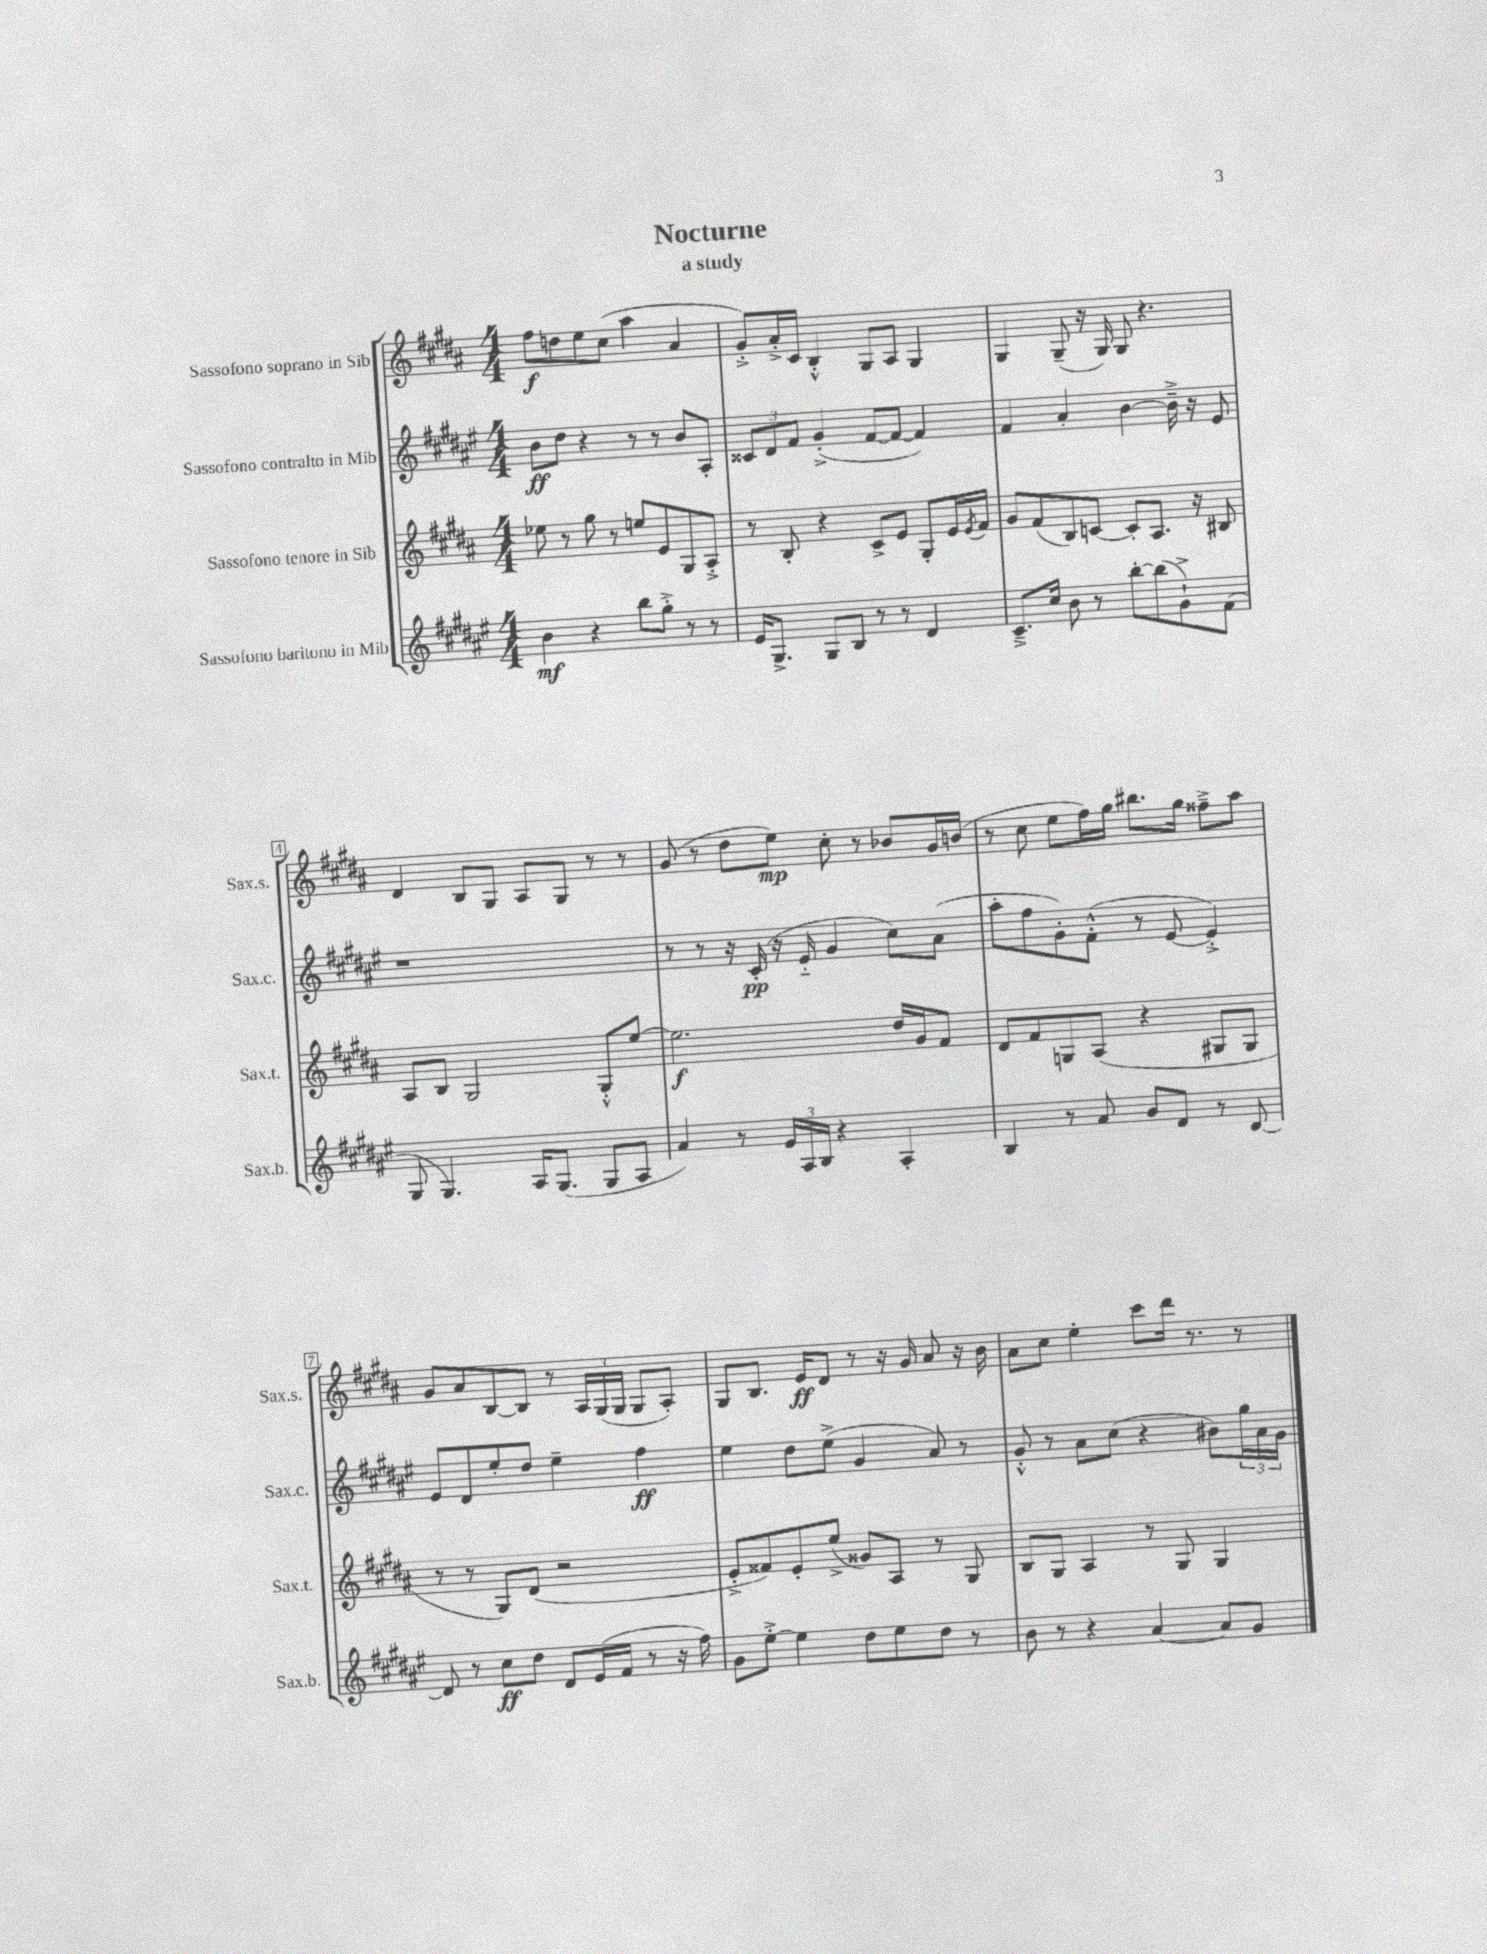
\header { title = "Nocturne" subtitle = "a study" }
<<
\new StaffGroup <<
\new Staff = "s0" \with { instrumentName = "Sassofono soprano in Sib" shortInstrumentName = "Sax.s." } {
    \clef treble \key b \major \numericTimeSignature \time 4/4
    fis''8\f d''8 e''8 cis''8( ais''4 ais'4 |
    gis'8-.->) ais'16-.-> cis'16 b4-.-^ gis8 ais8 gis4 |
    gis4 gis8--( r16 gis16) gis8 r4. |
    dis'4 b8 gis8 ais8 gis8 r8 r8 |
    gis'8( r8 dis''8 e''8\mp) cis''8-. r8 bes'8 gis'16 b'16( |
    r8 cis''8 e''8 fis''16) gis''16 bis''8. gis''16 fisis''8---> ais''8 |
    gis'8 ais'8 b8~ b8 r8 \tuplet 3/2 { ais16 gis16( gis16 } gis8 ais8-.) |
    gis8 b8. e'16\ff dis'8 r8 r16 gis'16 ais'8 r16 b'16 |
    ais'8 cis''8 e''4-. cis'''8 dis'''16 r8. r8 \bar "|." |
}
\new Staff = "s1" \with { instrumentName = "Sassofono contralto in Mib" shortInstrumentName = "Sax.c." } {
    \clef treble \key fis \major \numericTimeSignature \time 4/4
    b'8\ff dis''8 r4 r8 r8 b'8 ais8-. |
    \tuplet 3/2 { cisis'8 dis'8 fis'8 } gis'4-.->( fis'8~ fis'8~ fis'4) |
    fis'4 ais'4-. b'4~ b'16---> r16 eis'8 |
    r1 |
    r8 r8 r16 cis'16-.\pp( r16 eis'16-_ gis'4 cis''8) ais'8( |
    ais''8-. fis''8 gis'8-.) fis'8-.-^( r8 eis'8~ eis'4-.->) |
    eis'8 dis'8 eis''8-. dis''8 eis''4-- fis''4\ff |
    eis''4 dis''8 eis''8->( gis'4 ais'8) r8 |
    gis'8-.-^ r8 ais'8 cis''8( r4 bis'8) \tuplet 3/2 { gis''16 ais'16 gis'16 } \bar "|." |
}
\new Staff = "s2" \with { instrumentName = "Sassofono tenore in Sib" shortInstrumentName = "Sax.t." } {
    \clef treble \key b \major \numericTimeSignature \time 4/4
    ees''8 r8 gis''8 r8 e''8 e'8 gis8 ais8-.-> |
    r8 b8-. r4 cis'8-> e'8 gis8-. e'16 \acciaccatura { e'8 } fis'16 |
    gis'8 fis'8( b8) c'8~ c'8-. ais8. r16 bis8 |
    ais8 b8 gis2 gis8-.-^ e''8~ |
    e''2.\f dis''16 gis'16 fis'8 |
    dis'8 fis'8 g8 ais8( r4 gis8 gis8 |
    r8 r8 gis8) dis'8( r2 |
    e'8-.-> fisis'8) e'8-. e''8->( gisis'8) ais8 r8 gis8 |
    b8 gis8 ais4 r8 gis8 gis4 \bar "|." |
}
\new Staff = "s3" \with { instrumentName = "Sassofono baritono in Mib" shortInstrumentName = "Sax.b." } {
    \clef treble \key fis \major \numericTimeSignature \time 4/4
    b'4\mf r4 b''8 gis''8-.-> r8 r8 |
    eis'16 gis8.-> gis8 b8 r8 r8 dis'4 |
    cis'8.---> cis''16 b'8 r8 b''8~-. b''8( gis'8-!->) fis'8( |
    gis8 gis4.) ais16 gis8.( gis8 ais8 |
    ais'4) r8 \tuplet 3/2 { gis'16 ais16 b16 } r4 ais4-. |
    b4 r8 ais'8 b'8 fis'8 r8 dis'8~ |
    dis'8 r8 cis''8\ff dis''8 dis'8 eis'16( fis'16 r8 r16 fis''16) |
    gis'8 eis''8~-.-> eis''4 dis''8 eis''8 dis''8 r8 |
    b'8 r8 r4 ais'4~ ais'8 gis'8 \bar "|." |
}
>>
>>
\layout { \context { \Score \override BarNumber.stencil = #(make-stencil-boxer 0.1 0.3 ly:text-interface::print) } }
